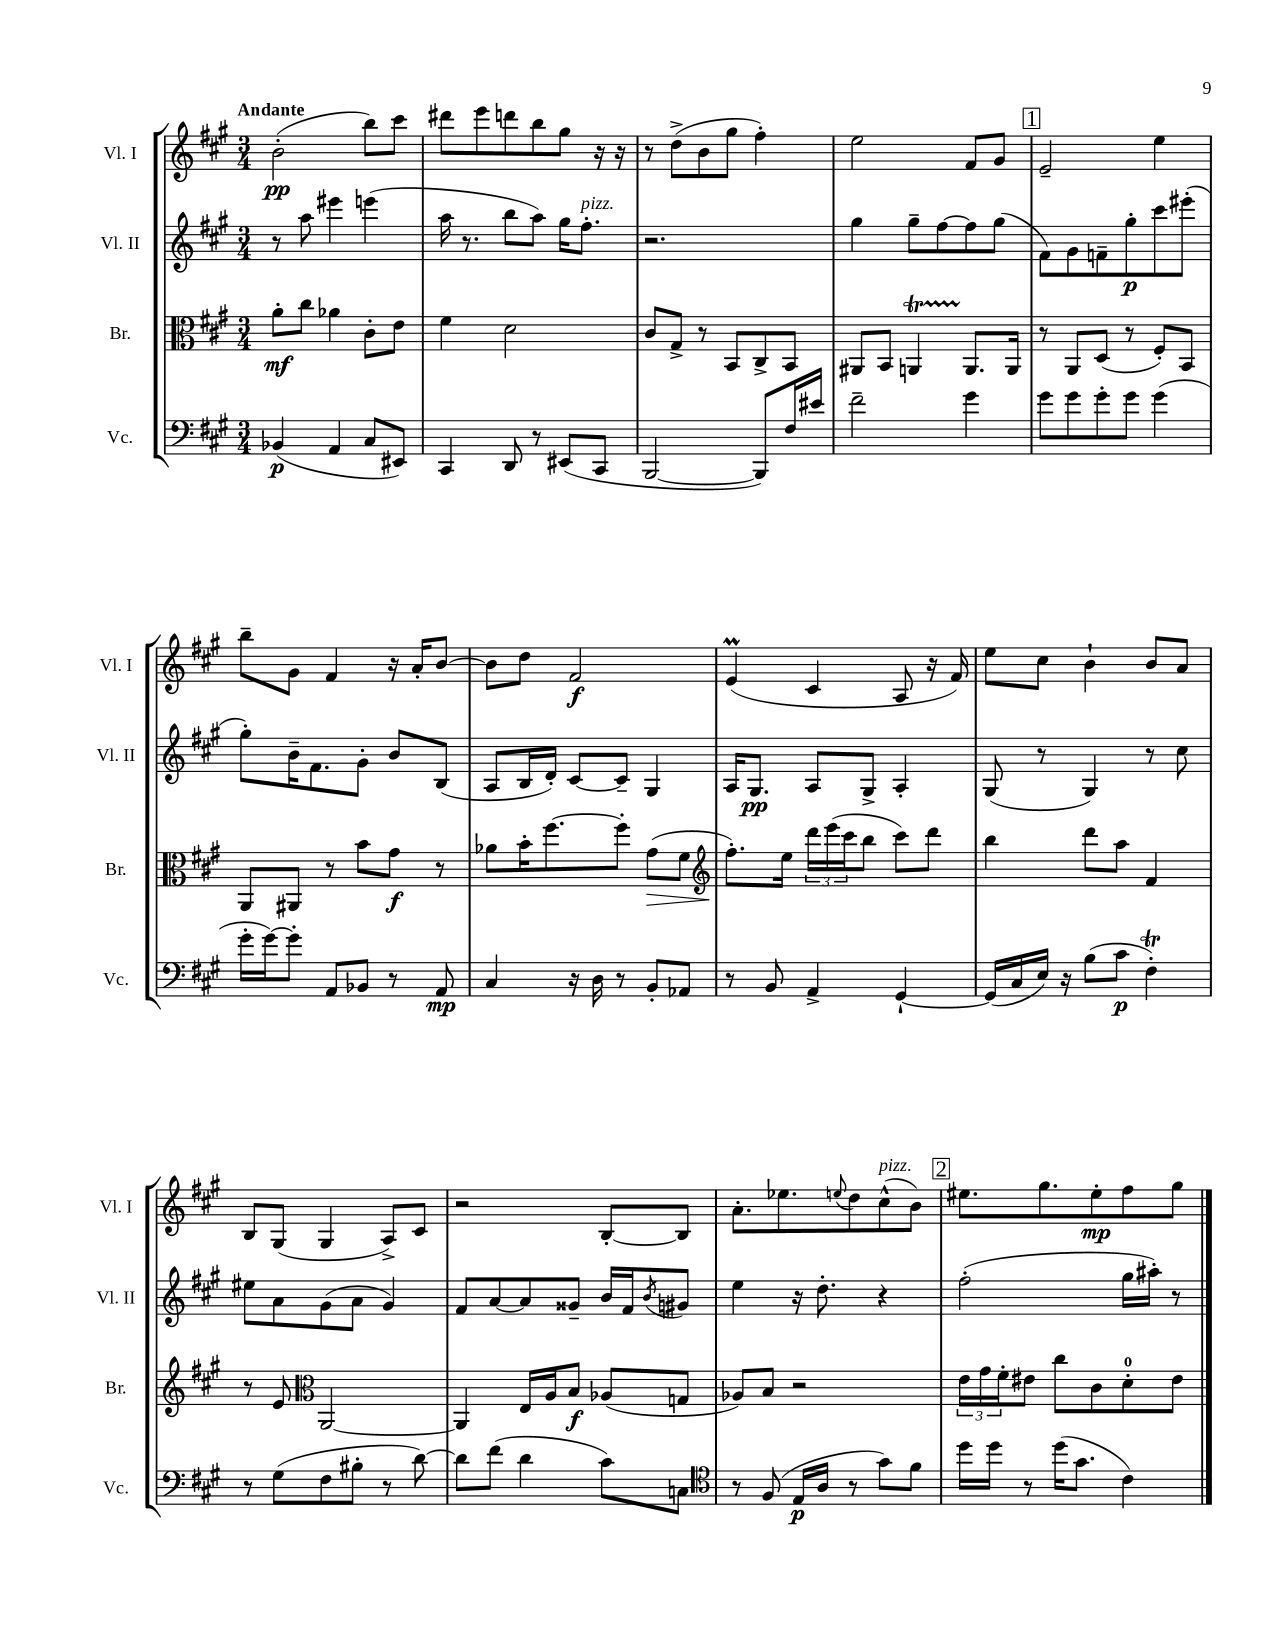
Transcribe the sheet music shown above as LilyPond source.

<<
\new StaffGroup <<
\new Staff = "s0" \with { instrumentName = "Vl. I" shortInstrumentName = "Vl. I" } {
    \clef treble \key a \major \numericTimeSignature \time 3/4 \tempo "Andante"
    b'2-.\pp( b''8) cis'''8 |
    dis'''8 e'''8 d'''8 b''8 gis''8 r16 r16 |
    r8 d''8->( b'8 gis''8 fis''4-.) |
    e''2 fis'8 gis'8 |
    \mark \markup { \box "1" } e'2-- e''4 |
    b''8-- gis'8 fis'4 r16 a'16-. b'8~ |
    b'8 d''8 fis'2\f |
    e'4\prall( cis'4 a8 r16 fis'16) |
    e''8 cis''8 b'4-! b'8 a'8 |
    b8 gis8( gis4 a8->) cis'8 |
    r2 b8~-. b8 |
    a'8.-. ees''8. \appoggiatura { e''8 } d''8 cis''8-^^\markup { \italic "pizz." }( b'8) |
    \mark \markup { \box "2" } eis''8. gis''8. eis''8-.\mp fis''8 gis''8 \bar "|." |
}
\new Staff = "s1" \with { instrumentName = "Vl. II" shortInstrumentName = "Vl. II" } {
    \clef treble \key a \major \numericTimeSignature \time 3/4
    r8 a''8 eis'''4 e'''4( |
    a''16 r8. b''8 a''8) gis''16 fis''8.-.^\markup { \italic "pizz." } |
    r2. |
    gis''4 gis''8-- fis''8~ fis''8 gis''8( |
    \mark \markup { \box "1" } fis'8) gis'8 f'8-- gis''8-.\p cis'''8 eis'''8-.( |
    gis''8-.) b'16-- fis'8. gis'8-. b'8 b8( |
    a8 b16 d'16-.) cis'8~ cis'8-- gis4 |
    a16 gis8.\pp a8 gis8-> a4-. |
    gis8( r8 gis4) r8 cis''8 |
    eis''8 a'8 gis'8( a'8 gis'4) |
    fis'8 a'8~ a'8 gisis'8-- b'16 fis'16 \acciaccatura { b'8 } gis'8 |
    e''4 r16 d''8.-. r4 |
    \mark \markup { \box "2" } fis''2-.( gis''16 ais''16-.) r8 \bar "|." |
}
\new Staff = "s2" \with { instrumentName = "Br." shortInstrumentName = "Br." } {
    \clef alto \key a \major \numericTimeSignature \time 3/4
    a'8-.\mf cis''8 aes'4 cis'8-. e'8 |
    fis'4 d'2 |
    cis'8 gis8-> r8 b,8 cis8-> b,8 |
    ais,8 b,8 a,4\startTrillSpan a,8.\stopTrillSpan a,16 |
    \mark \markup { \box "1" } r8 a,8 d8( r8 fis8-.) b,8 |
    a,8 ais,8 r8 b'8 gis'8\f r8 |
    aes'8 b'16-. fis''8.~ fis''8-. gis'8\>( fis'8 |
    \clef treble fis''8.-.\!) e''16 \tuplet 3/2 { d'''16 e'''16( cis'''16 } b''8 cis'''8) d'''8 |
    b''4 d'''8 a''8 fis'4 |
    r8 e'8 \clef alto a,2~ |
    a,4 e16 a16 b8\f aes8( g8 |
    aes8) b8 r2 |
    \mark \markup { \box "2" } \tuplet 3/2 { e'16 gis'16 fis'16-. } eis'8 cis''8 cis'8 d'8-0-. eis'8 \bar "|." |
}
\new Staff = "s3" \with { instrumentName = "Vc." shortInstrumentName = "Vc." } {
    \clef bass \key a \major \numericTimeSignature \time 3/4
    bes,4\p( a,4 cis8 eis,8) |
    cis,4 d,8 r8 eis,8( cis,8 |
    b,,2~ b,,8) fis16 eis'16 |
    fis'2-- gis'4 |
    \mark \markup { \box "1" } gis'8 gis'8 gis'8-. gis'8 gis'4( |
    gis'16-. gis'16~) gis'8-. a,8 bes,8 r8 a,8\mp |
    cis4 r16 d16 r8 b,8-. aes,8 |
    r8 b,8 a,4-> gis,4~-! |
    gis,16( cis16 e16) r16 b8( cis'8\p fis4-.\trill) |
    r8 gis8( fis8 bis8-. r8 d'8~) |
    d'8 fis'8( d'4 cis'8) c8 |
    \clef tenor r8 fis8( e16\p a16 r8 gis'8) fis'8 |
    \mark \markup { \box "2" } d''16 d''16 r8 d''16( gis'8. cis'4) \bar "|." |
}
>>
>>
\layout { \context { \Score \remove "Bar_number_engraver" } }
